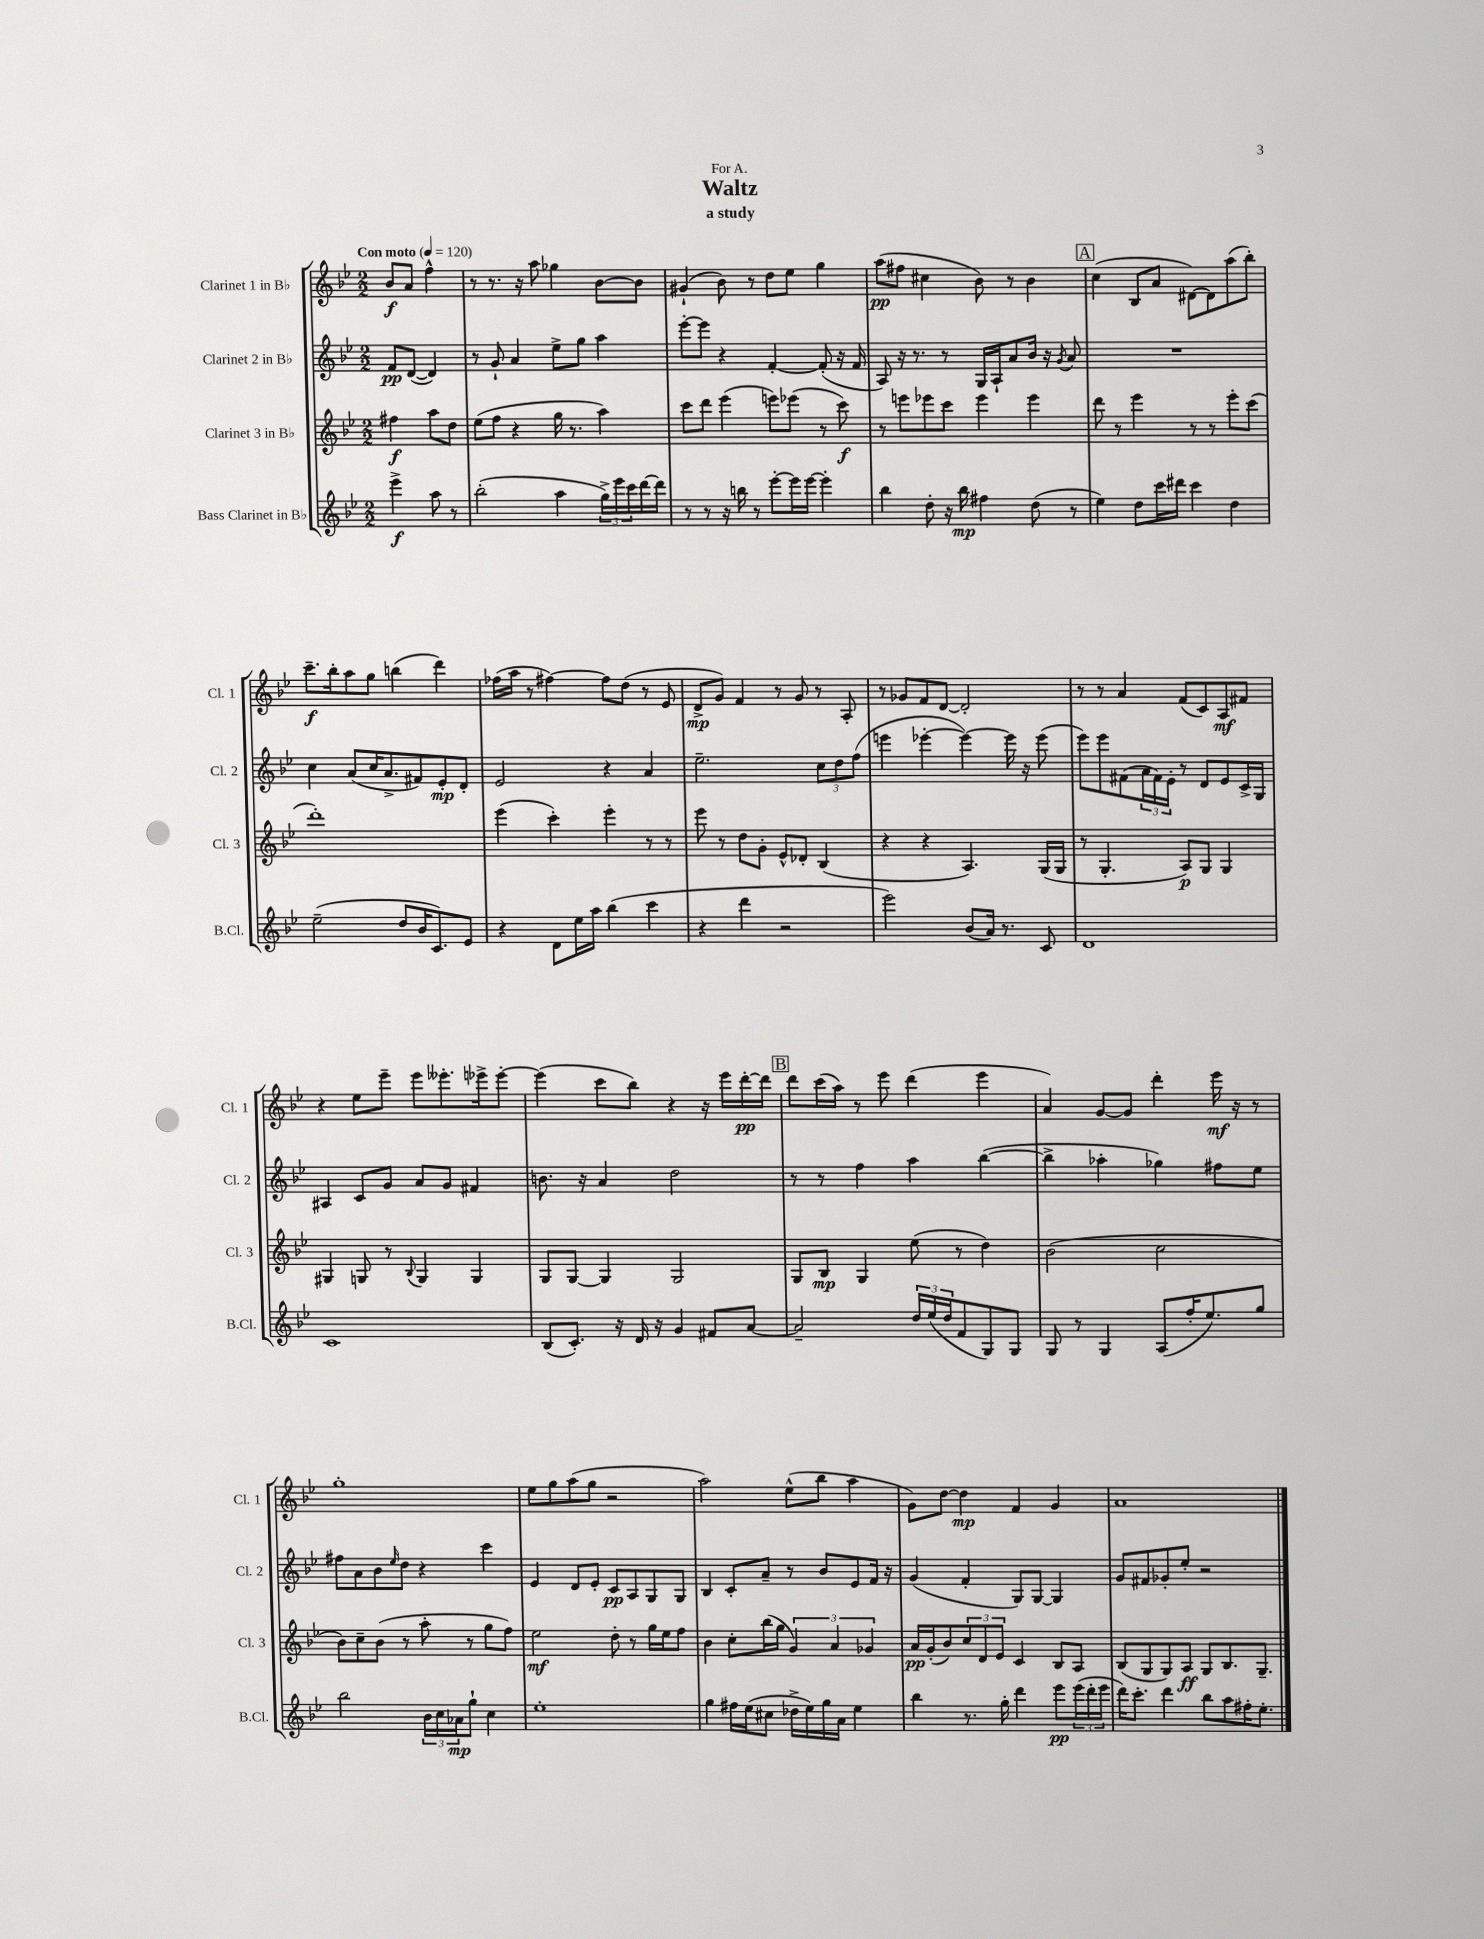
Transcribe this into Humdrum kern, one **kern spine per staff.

**kern	**kern	**kern	**kern
*staff4	*staff3	*staff2	*staff1
*clefG2	*clefG2	*clefG2	*clefG2
*k[b-e-]	*k[b-e-]	*k[b-e-]	*k[b-e-]
*M2/2	*M2/2	*M2/2	*M2/2
*MM120	*MM120	*MM120	*MM120
4eee-^	4ff#	8f	8b-
.	.	([8d	8a
8aa	8aa	4d])	4ff^^
8r	8dd	.	.
=	=	=	=
(2bb-'	(8ee-	8r	8r
.	8ff	8g`	8.r
.	4r	4a	.
.	.	.	16r
.	.	.	8aa
4aa	16gg	8ee-^	4gg-
.	8.r	.	.
.	.	8gg	.
24gg^)	4aa)	4aa	[8b-
24eee-	.	.	.
24ccc	.	.	.
[16ddd	.	.	8b-]
16ddd]	.	.	.
=	=	=	=
8r	8ccc	[8eee-'	(4g#`
8r	8ddd	8eee-]	.
16r	(4eee-	4r	8b-)
16bb	.	.	.
8r	.	.	8r
[8eee-'	8eee)	[4f'	8dd
16eee-]	(8eee-	.	8ee-
[16eee-	.	.	.
4eee-']	8r	(8f']	4gg
.	8ccc)	16r	.
.	.	16f	.
=	=	=	=
4bb-	8r	8A)	(8aa
.	8eee	16r	8ff#
.	.	8.r	.
8dd'	8eee-	.	4cc#
16r	8ccc	8r	.
16bb-	.	.	.
4ff#	4eee-	16G	8b-)
.	.	16A`	.
.	.	8a	8r
(8dd	4eee-	16b-	4b-
.	.	16r	.
.	.	8qg	.
8r	.	8a	.
=	=	=	=
4ee-)	8ddd	1r	(4cc
.	8r	.	.
8dd	4eee-	.	8B-
16ccc	.	.	8a
16ddd#	.	.	.
4ccc	8r	.	[8d#)
.	8r	.	8d#]
4dd	8eee-'	.	(8aa
.	(8ccc	.	8bb-')
=	=	=	=
(2ee-~	1ddd')	4cc	8.ccc~
.	.	.	16bb-'
.	.	(8a	8aa
.	.	16cc	8gg
.	.	8.a^	.
8dd	.	.	(4bb
16b-	.	8f#)	.
8.c)	.	.	.
.	.	8e-'	4ddd)
8e-	.	8d'	.
=	=	=	=
4r	(4eee-	2e-	(16ff-
.	.	.	16aa
.	.	.	8r
8d	4ccc')	.	[4ff#)
16ee-	.	.	.
16aa	.	.	.
(4bb-	4eee-'	4r	8ff#]
.	.	.	(8dd
4ccc	8r	4a	8r
.	8r	.	8e-
=	=	=	=
4r	8eee-	2.ee-~	8d^
.	8r	.	8g)
4ddd	8dd	.	4f
.	8g'	.	.
2r	8e-^^	.	8r
.	8d-'	.	8g
.	(4B-	12cc	8r
.	.	12dd	.
.	.	.	8A'
.	.	(12ff	.
=	=	=	=
2eee-)	4r	4eee	8r
.	.	.	8g-
.	4r	[4eee-'	8f
.	.	.	[8d
(8b-	4.A)	4eee-_)	2d']
16a)	.	.	.
8.r	.	.	.
.	.	16eee-]	.
.	.	16r	.
8c	(16G	(8eee-	.
.	16G	.	.
=	=	=	=
1d	8r	8eee-)	8r
.	4.G'	8eee-	8r
.	.	(8f#	4a
.	.	24a	.
.	.	24f#)	.
.	.	24e-'	.
.	8A)	8r	(8f
.	8G	8d	8c)
.	4G	8e-	8A
.	.	16c^	8f#
.	.	16G	.
=	=	=	=
1c	4G#	4A#	4r
.	8G	8c	8ee-
.	8r	8g	8eee-~
.	8qqB-	.	.
.	4G	8a	8eee-
.	.	8g	8.eee--'
.	4G	4f#	.
.	.	.	16eee-^
.	.	.	[8eee-'
=	=	=	=
(8B-	8G	8.b	(4eee-]
8.c')	[8G	.	.
.	.	16r	.
.	4G]	4a	8ccc
16r	.	.	.
16d	.	.	8bb-)
16r	.	.	.
4g	2G	2dd	4r
8f#	.	.	16r
.	.	.	16eee-
[8a	.	.	[16ddd'
.	.	.	16ddd]
=	=	=	=
2a~]	8G	8r	8ddd
.	8B-	8r	(16ccc
.	.	.	16aa)
.	4G	4ff	8r
.	.	.	8eee-
24dd	(8ee-	4aa	(4ddd
(24ee-	.	.	.
24dd	.	.	.
8f	8r	.	.
8G)	4dd)	([4bb-	4eee-
8G	.	.	.
=	=	=	=
8G	(2b-	4bb-^]	4a)
8r	.	.	.
4G	.	4aa-'	[8g
.	.	.	8g]
(8A	2cc	4gg-)	4ddd'
16ff'	.	.	.
8.ee-)	.	.	.
.	.	8ff#	16eee-
.	.	.	16r
8gg	.	8ee-	8r
=	=	=	=
2bb-	8b-)	8ff#	1gg'
.	8cc~	8a	.
.	(8b-	8b-	.
.	.	16qqee-	.
.	8r	8dd	.
24b-	8aa'	4r	.
24cc	.	.	.
24a-	.	.	.
8gg`	8r	.	.
4cc	8gg	4ccc	.
.	8ff)	.	.
=	=	=	=
1ee-'	2ee-	4e-	8ee-
.	.	.	8gg
.	.	8d	(8aa
.	.	8e-'	8gg
.	8dd'	8c	2r
.	8r	8A	.
.	16gg	8G	.
.	16ee-	.	.
.	8ff	8G	.
=	=	=	=
4gg	4b-	4B-	2aa)
16ff#	8cc'	8c'	.
(16ee-	.	.	.
8cc#	(16bb-	8a~	.
.	16gg	.	.
16dd-^	6g)	8r	(8ee-^^
16ee-)	.	.	.
16gg	.	8b-	8bb-
.	6a	.	.
16a	.	.	.
4ee-	.	8e-	4aa
.	6g-	.	.
.	.	16f	.
.	.	16r	.
=	=	=	=
4bb-	16a	(4g	8g)
.	(16g'	.	.
.	8b-)	.	[8dd
8.r	12cc	4f'	4dd]
.	12d	.	.
.	12e-	.	.
16gg'	.	.	.
4ddd	4c	8G)	4f
.	.	[8G	.
8eee-	8B-	4G]	4g
(24eee-	8A	.	.
24ddd'	.	.	.
24eee-	.	.	.
=	=	=	=
16ddd)	(8B-	8g	1a
8.ccc'	.	.	.
.	8G	8f#	.
4ddd	8G)	8g-'	.
.	8A	8ee-'	.
8bb-	8G	2r	.
8aa	8.B-	.	.
16ff#'	.	.	.
8.ee-'	8.G~	.	.
==	==	==	==
*-	*-	*-	*-
